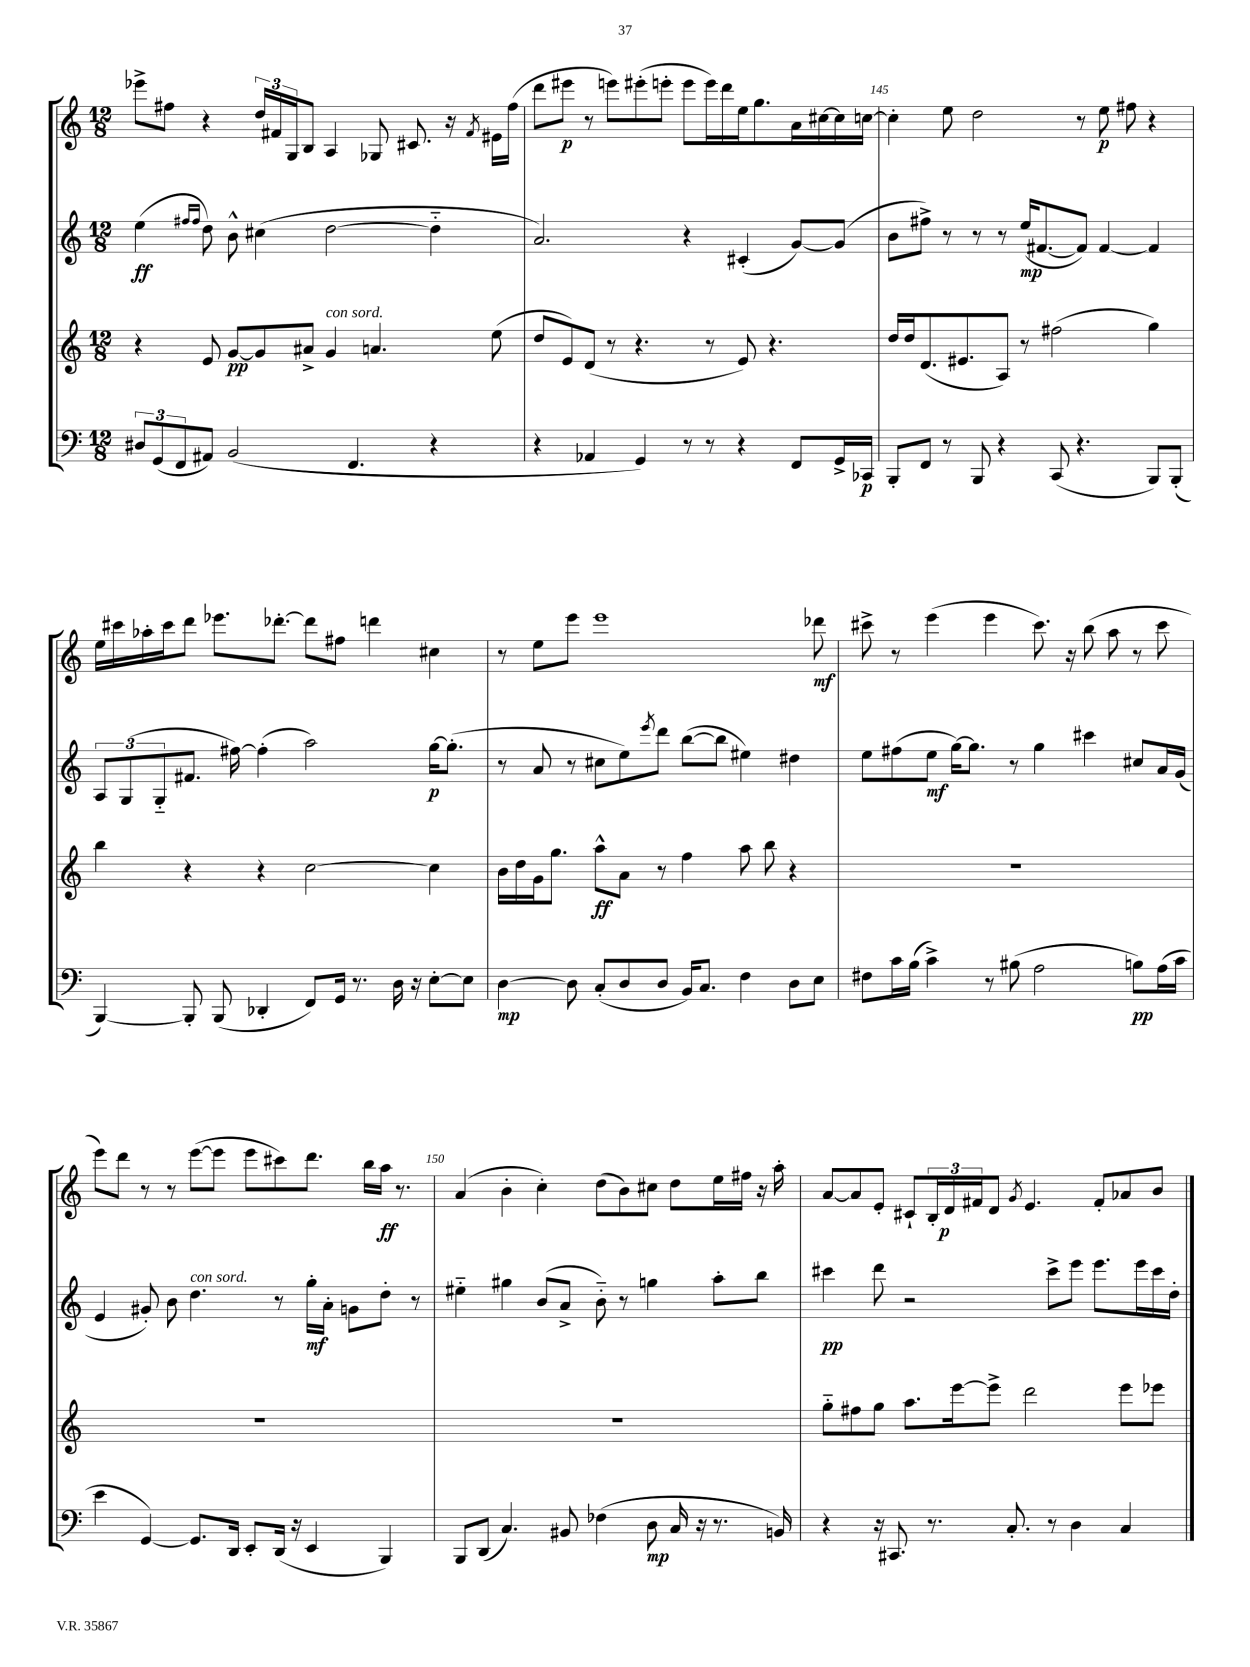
<<
\new StaffGroup <<
\new Staff = "s0" {
    \clef treble \key c \major \numericTimeSignature \time 12/8
    ees'''8-> fis''8 r4 \tuplet 3/2 { d''16 fis'16 g16 } b8 a4 ges8 cis'8. r16 \acciaccatura { fis'8 } eis'16 fis''16( |
    d'''8 eis'''8\p r8 e'''8) eis'''8-.( e'''8-. e'''8 e'''16) d'''16 e''16 g''8. a'16 cis''16~ cis''16 c''16~ |
    c''4-. e''8 d''2 r8 e''8\p fis''8 r4 |
    e''16 cis'''16 aes''16-. cis'''16 d'''8 ees'''8. des'''8.~-. des'''8 fis''8 d'''4 cis''4 |
    r8 e''8 e'''8 e'''1 des'''8\mf |
    cis'''8-> r8 e'''4( e'''4 cis'''8.) r16 b''8( a''8 r8 cis'''8 |
    e'''8) d'''8 r8 r8 e'''8~( e'''8 e'''8 cis'''8) d'''8. b''16 a''16\ff r8. |
    a'4( b'4-. c''4-.) d''8( b'8) cis''8 d''8 e''16 fis''16 r16 a''16-. |
    a'8~ a'8 e'8-. cis'8-! \tuplet 3/2 { b16-. d'16\p fis'16 } d'8 \acciaccatura { g'8 } e'4. fis'8-. aes'8 b'8 \bar "|." |
}
\new Staff = "s1" {
    \clef treble \key c \major \numericTimeSignature \time 12/8
    e''4\ff( \grace { fis''16 fis''16 } d''8) b'8-^ cis''4( d''2~ d''4-_ |
    a'2.) r4 cis'4-.( g'8~) g'8( |
    b'8 fis''8->) r8 r8 r8 e''16\mp( fis'8.~ fis'8) fis'4~ fis'4 |
    \tuplet 3/2 { a8 g8( g8-_ } fis'8. fis''16~) fis''4-.( a''2) g''16~\p g''8.-.( |
    r8 a'8 r8 cis''8 e''8) \acciaccatura { e'''8 } d'''8 b''8~( b''8 eis''4) dis''4 |
    e''8 fis''8( e''8\mf g''16~) g''8. r8 g''4 cis'''4 cis''8 a'16 g'16( |
    e'4 gis'8-.) b'8 d''4.^\markup { \italic "con sord." } r8 g''16-.\mf a'16-. g'8 d''8-. r8 |
    eis''4-_ gis''4 b'8( a'8-> b'8-_) r8 g''4 a''8-. b''8 |
    cis'''4\pp d'''8 r2 cis'''8-> e'''8 e'''8. e'''16 cis'''16 d''16-. \bar "|." |
}
\new Staff = "s2" {
    \clef treble \key c \major \numericTimeSignature \time 12/8
    r4 e'8 g'8~\pp g'8 ais'8-> g'4^\markup { \italic "con sord." } a'4. e''8( |
    d''8 e'8) d'8( r8 r4. r8 e'8) r4. |
    d''16 d''16 d'8.( eis'8. a8) r8 fis''2( g''4) |
    b''4 r4 r4 c''2~ c''4 |
    b'16 d''16 g'16 g''8. a''8-^\ff a'8 r8 f''4 a''8 b''8 r4 |
    R1. |
    R1. |
    R1. |
    g''8-_ fis''8 g''8 a''8. e'''16~ e'''8-> d'''2 e'''8 ees'''8 \bar "|." |
}
\new Staff = "s3" {
    \clef bass \key c \major \numericTimeSignature \time 12/8
    \tuplet 3/2 { dis8 g,8( f,8 } ais,8) b,2( f,4. r4 |
    r4 aes,4 g,4) r8 r8 r4 f,8 g,16-> ces,16\p |
    b,,8-. f,8 r8 b,,8 r4 c,8( r4. b,,8) b,,8-.( |
    b,,4~) b,,8-. b,,8( des,4-. f,8) g,16 r8. d16 r16 e8~-. e8 |
    d4~\mp d8 c8-.( d8 d8 b,16) c8. f4 d8 e8 |
    fis8 c'16 b16( c'4->) r8 bis8( a2 b8\pp) a16( c'16 |
    e'4 g,4~) g,8. d,16 e,8-. d,16( r16 e,4 b,,4) |
    b,,8 d,8( c4.) bis,8 fes4( d8\mp c16 r16 r8. b,16) |
    r4 r16 cis,8. r8. c8.-. r8 d4 c4 \bar "|." |
}
>>
>>
\layout { \context { \Score currentBarNumber = #143 \override BarNumber.break-visibility = ##(#f #t #t) barNumberVisibility = #(every-nth-bar-number-visible 5) } }
